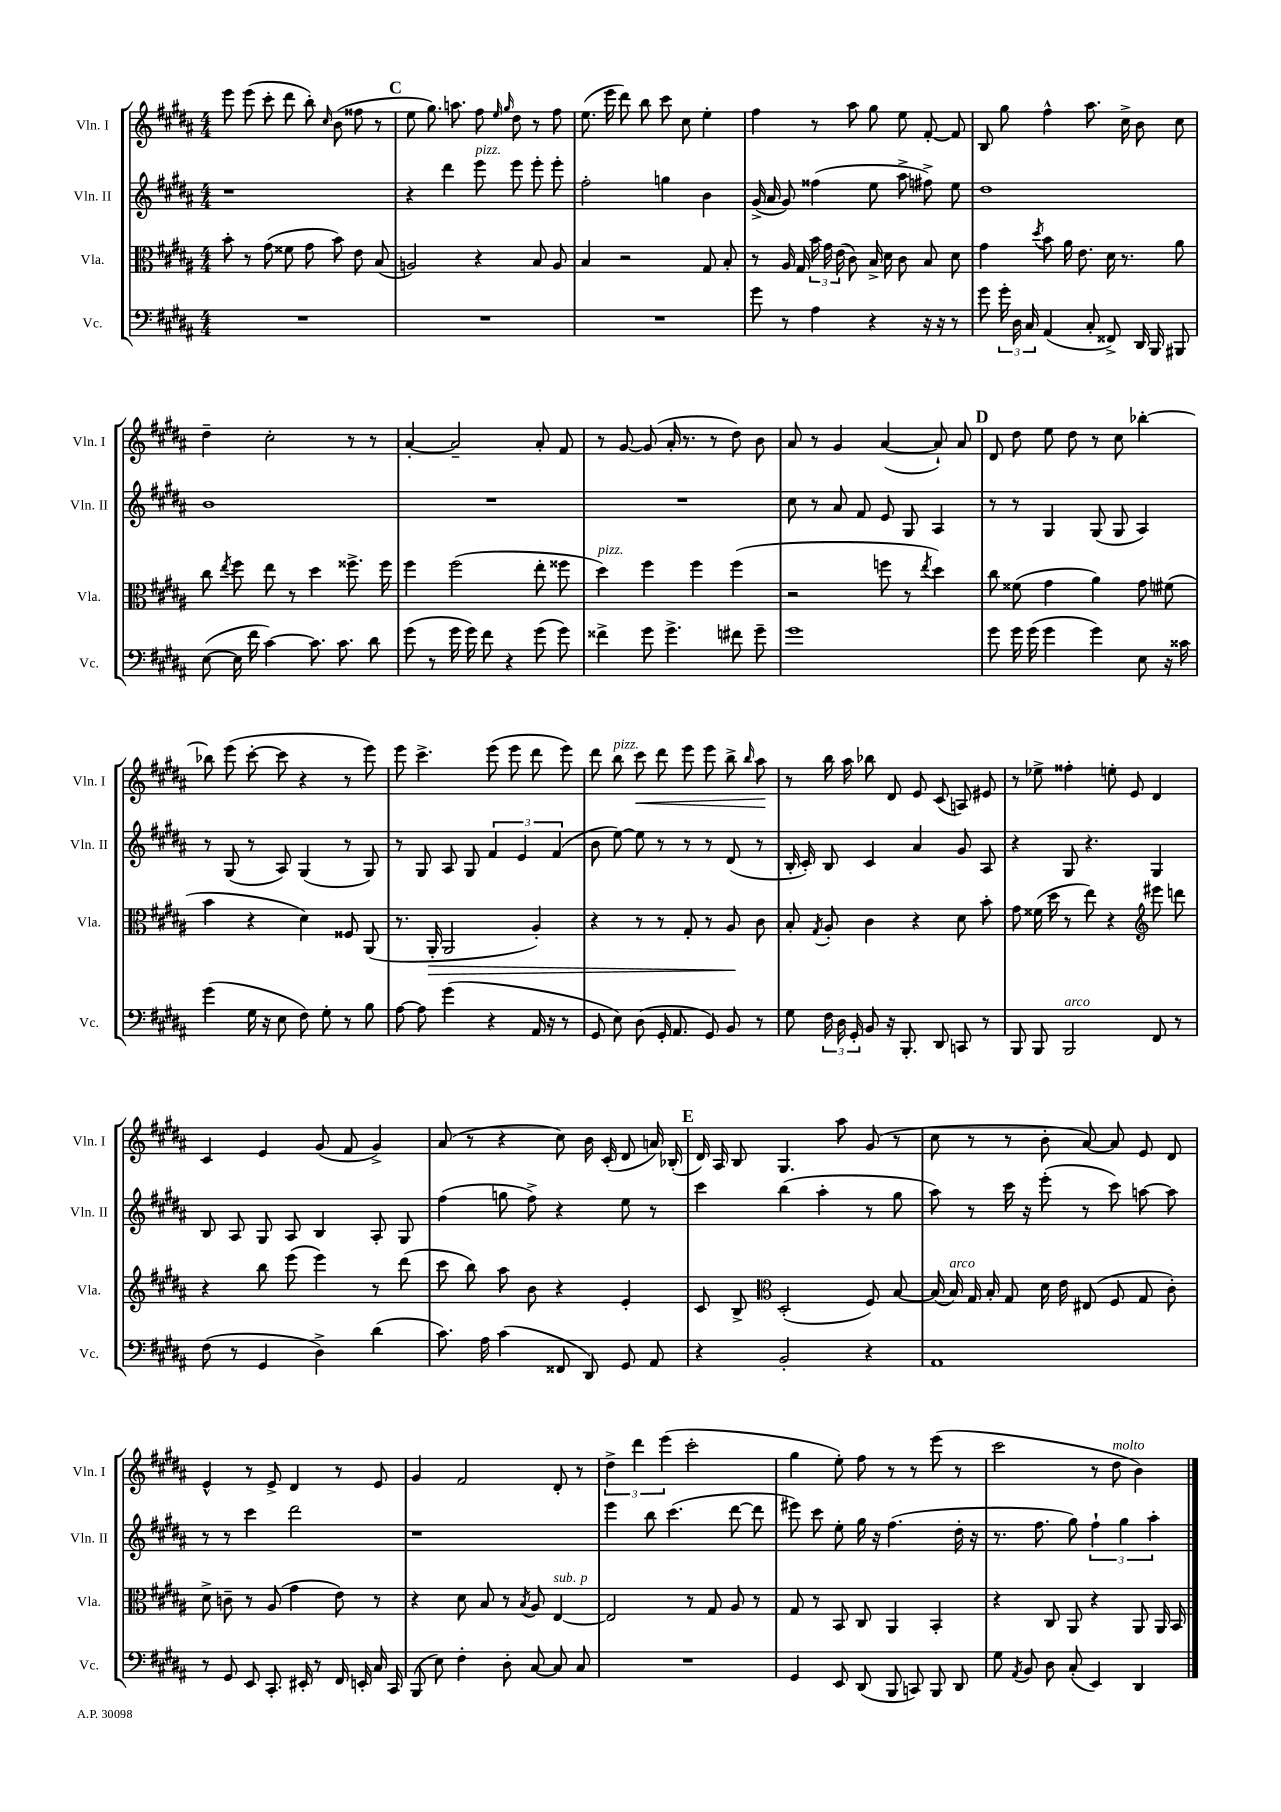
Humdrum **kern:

**kern	**kern	**kern	**kern
*staff4	*staff3	*staff2	*staff1
*clefF4	*clefC3	*clefG2	*clefG2
*k[f#c#g#d#a#]	*k[f#c#g#d#a#]	*k[f#c#g#d#a#]	*k[f#c#g#d#a#]
*M4/4	*M4/4	*M4/4	*M4/4
1r	8b'	1r	8eee
.	8r	.	(8eee
.	(8g#	.	8ccc#'
.	8f##	.	8ddd#
.	8g#	.	8bb')
.	.	.	16qqcc#
.	8b)	.	(8b
.	8e	.	8ff##
.	(8B	.	8r
=	=	=	=
1r	2A)	4r	8ee
.	.	.	8.gg#)
.	.	4ddd#	.
.	.	.	8.aa
.	4r	8eee	8ff#
.	.	.	16qqee
.	.	.	16qqgg#
.	.	8eee	8dd#
.	8B	8eee'	8r
.	8A	8eee'	8ff#
=	=	=	=
1r	4B	2ff#'	(8.ee
.	.	.	16eee
.	2r	.	8ddd#)
.	.	.	8bb
.	.	4gg	8ccc#
.	.	.	8cc#
.	8G#	4b	4ee'
.	8B'	.	.
=	=	=	=
8g#	8r	(16g#^	4ff#
.	.	16a#	.
8r	16A#	8g#)	.
.	16G#	.	.
4A#	24b	(4ff##	8r
.	24g#	.	.
.	(24e	.	.
.	8c#)	.	8aa#
4r	16B^	8ee	8gg#
.	16d#	.	.
.	8c#	8aa#^	8ee
16r	8B	8ff#^)	[8f#'
16r	.	.	.
8r	8d#	8ee	8f#]
=	=	=	=
8g#	4g#	1dd#	8B
24g#'	.	.	8gg#
24D#	.	.	.
24C#	.	.	.
.	8qdd#	.	.
(4AA#	8b	.	4ff#^^
.	16a#	.	.
.	8.e	.	.
8C#'	.	.	8.aa#
8FF##^)	16d#	.	.
.	8.r	.	16cc#^
16DD#	.	.	8b
16BBB	.	.	.
8BBB#	8a#	.	8cc#
=	=	=	=
([8E	8cc#	1b	4dd#~
.	8qee	.	.
16E]	8ff#	.	.
16f#	.	.	.
[4c#)	8ee	.	2cc#'
.	8r	.	.
8.c#]	4dd#	.	.
8.c#	.	.	.
.	8.ff##^	.	8r
8d#	.	.	8r
.	16ff##	.	.
=	=	=	=
(8g#	4ff#	1r	[4a#'
8r	.	.	.
16g#	(2ff#	.	2a#~]
16g#)	.	.	.
8f#	.	.	.
4r	.	.	.
(8g#	8ee'	.	8a#'
8g#)	8ff##	.	8f#
=	=	=	=
4f##^	4dd#)	1r	8r
.	.	.	[8g#
8g#	4ff#	.	(8g#]
4.g#^	.	.	16a#'
.	.	.	8.r
.	4ff#	.	.
.	.	.	8r
8f#	(4ff#	.	8dd#)
8g#~	.	.	8b
=	=	=	=
1g#	2r	8cc#	8a#
.	.	8r	8r
.	.	8a#	4g#
.	.	8f#	.
.	8ff	8e	([4a#
.	8r	8G#	.
.	8qee	.	.
.	4dd#)	4A#	8a#`])
.	.	.	8a#
=	=	=	=
8g#	8cc#	8r	8d#
16g#	(8f##	8r	8dd#
(16g#	.	.	.
4g#	4g#	4G#	8ee
.	.	.	8dd#
4g#)	4a#)	(8G#	8r
.	.	8G#	8cc#
8E	8g#	4A#)	[4bb-'
16r	(8f#	.	.
16c##	.	.	.
=	=	=	=
(4g#	4b	8r	8bb-]
.	.	(8G#	(8eee
16G#	4r	8r	[8ccc#'
16r	.	.	.
8E	.	8A#)	8ccc#]
8F#)	4d#)	(4G#	4r
8G#'	.	.	.
8r	8F##	8r	8r
8B	(8AA#	8G#)	8eee)
=	=	=	=
[8A#	8.r	8r	8eee
8A#]	.	8G#	4.ccc#^
.	16AA#'	.	.
(4g#	2AA#	8A#	.
.	.	8G#	.
4r	.	6f#	(8eee
.	.	.	8eee
.	.	6e	.
16AA#	4A#')	.	8ddd#
16r	.	.	.
.	.	(6f#	.
8r	.	.	8eee)
=	=	=	=
8GG#	4r	8b	8ddd#
8E)	.	[8ee)	8bb
(8D#	8r	8ee]	8ccc#
16GG#'	8r	8r	8ddd#
8.AA#	.	.	.
.	8G#'	8r	8eee
8GG#)	8r	8r	8eee
8BB	8A#	(8d#	8bb^
.	.	.	16qqbb
8r	8c#	8r	8aa#
=	=	=	=
8G#	8B'	16B'	8r
.	.	16c#')	.
.	8qG#	.	.
24F#	8A#'	8B	16bb
24D#	.	.	.
.	.	.	16aa#
24GG#'	.	.	.
8BB	4c#	4c#	8bb-
16r	.	.	8d#
8.BBB'	.	.	.
.	4r	4a#	8e
8DD#	.	.	(8c#
8CC	8d#	8g#	8A)
8r	8b'	8A#	8e#
=	=	=	=
8BBB	8g#	4r	8r
8BBB	(16f##	.	8ee-^
.	16dd#	.	.
2BBB	8r	8G#	4ff##'
.	8ee)	4.r	.
.	4r	.	8ee'
.	.	.	8e
*	*clefG2	*	*
8FF#	8eee#	4G#	4d#
8r	8ddd	.	.
=	=	=	=
(8F#	4r	8B	4c#
8r	.	8A#	.
4GG#	8bb	8G#	4e
.	(8eee	8A#	.
4D#^)	4eee)	4B	(8g#
.	.	.	8f#
(4d#	8r	8A#'	4g#^)
.	(8ddd#	8G#	.
=	=	=	=
8.c#)	8ccc#	(4ff#	(8a#
.	8bb)	.	8r
16A#	.	.	.
(4c#	8aa#	8gg	4r
.	8b	8ff#^)	.
8FF##	4r	4r	8cc#)
8DD#)	.	.	16b
.	.	.	(16c#'
8GG#	4e'	8ee	8d#
8AA#	.	8r	16a)
.	.	.	(16B-'
=	=	=	=
4r	8c#	4ccc#	16d#)
.	.	.	16A#
.	8B^	.	8B
*	*clefC3	*	*
2BB'	(2D#'	(4bb	4.G#
.	.	4aa#'	.
.	.	.	8aa#
4r	8F#)	8r	(8g#
.	[8B	8gg#	8r
=	=	=	=
1AA#	(16B]	8aa#)	8cc#
.	16B)	.	.
.	16G#	8r	8r
.	16B'	.	.
.	8G#	16ccc#	8r
.	.	16r	.
.	16d#	(8eee'	8b'
.	16e	.	.
.	(8E#	8r	[8a#)
.	8F#	8ccc#)	8a#]
.	8G#	[8aa	8e
.	8c#')	8aa]	8d#
=	=	=	=
8r	8d#^	8r	4e^^
8GG#	8c~	8r	.
8EE	8r	4ccc#	8r
8.CC#'	(8A#	.	8e^
.	4g#	2ddd#	4d#
16EE#'	.	.	.
8r	.	.	.
16FF#	8e)	.	8r
16EE'	.	.	.
16C#	8r	.	8e
16CC#	.	.	.
=	=	=	=
(8BBB	4r	1r	4g#
8E)	.	.	.
4F#'	8d#	.	2f#
.	8B	.	.
8D#'	8r	.	.
.	8qB	.	.
[8C#	8A#	.	.
8C#]	[4E	.	8d#'
8C#	.	.	8r
=	=	=	=
1r	2E]	4eee	6dd#^
.	.	.	6ddd#
.	.	8bb	.
.	.	.	(6eee
.	.	(4.ccc#	.
.	8r	.	2ccc#'
.	8G#	.	.
.	8A#	[8ddd#	.
.	8r	8ddd#]	.
=	=	=	=
4GG#	8G#	8eee#)	4gg#
.	8r	8ccc#	.
8EE	8BB	8ee'	8ee')
(8DD#	8C#	16gg#	8ff#
.	.	16r	.
8BBB	4AA#	(4.ff#	8r
8CC)	.	.	8r
8BBB	4BB'	.	(8eee
8DD#	.	16dd#'	8r
.	.	16r	.
=	=	=	=
8G#	4r	8.r	2ccc#
8qAA#	.	.	.
8BB	.	.	.
.	.	8.ff#	.
8D#	8C#	.	.
(8C#'	8AA#	8gg#)	.
4EE)	4r	6ff#`	8r
.	.	.	8dd#
.	.	6gg#	.
4DD#	8AA#	.	4b)
.	.	6aa#'	.
.	16AA#	.	.
.	16BB	.	.
==	==	==	==
*-	*-	*-	*-
